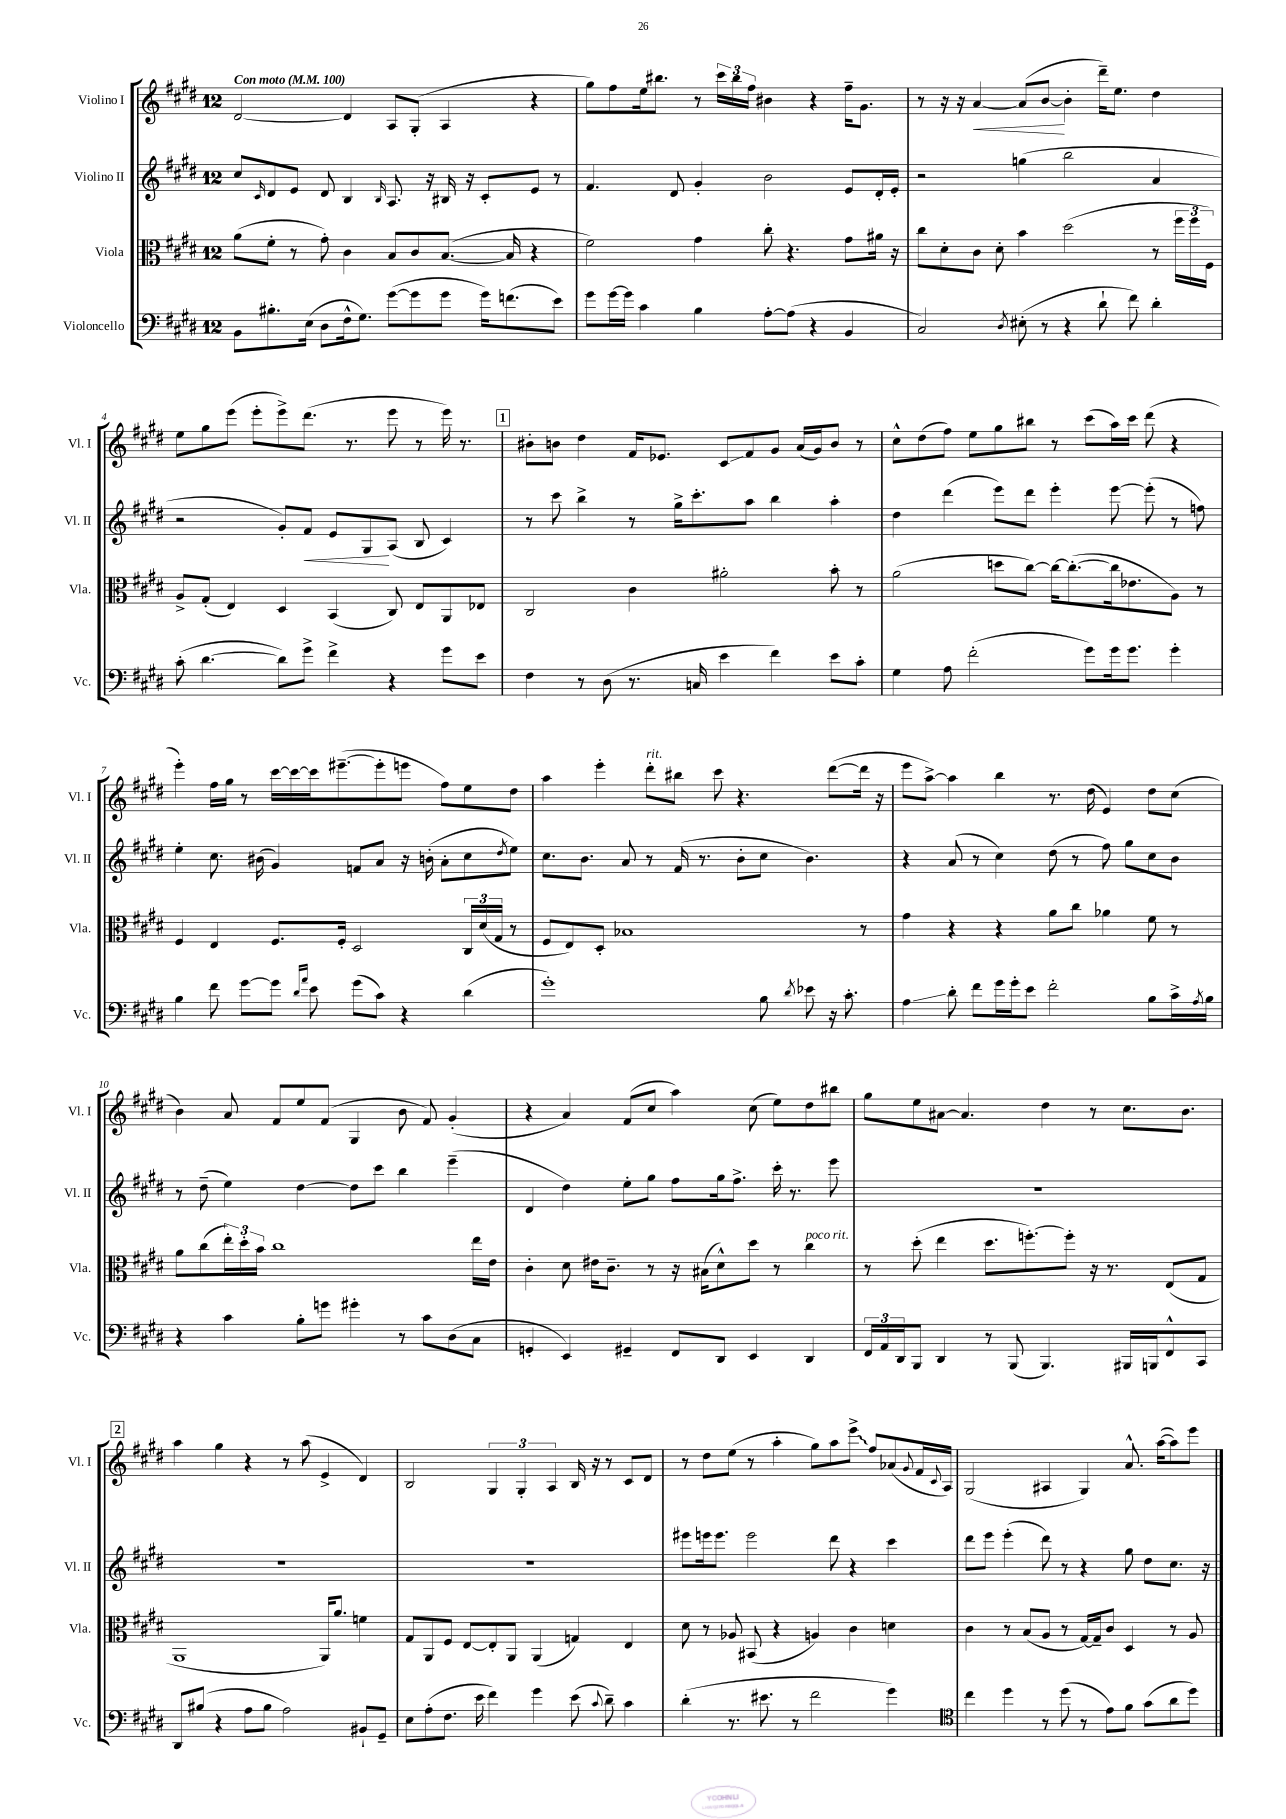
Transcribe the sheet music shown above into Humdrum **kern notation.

**kern	**kern	**kern	**kern
*staff4	*staff3	*staff2	*staff1
*clefF4	*clefC3	*clefG2	*clefG2
*k[f#c#g#d#]	*k[f#c#g#d#]	*k[f#c#g#d#]	*k[f#c#g#d#]
*M12/8	*M12/8	*M12/8	*M12/8
*MM100	*MM100	*MM100	*MM100
8BB\L	(8a\L	8cc#/L	[2d#/
.	.	16qqc#/	.
8.B#'\	8f#'\J	8d#/	.
.	8r	8e/J	.
(16E\Jk	.	.	.
8D#\L	8g#'\)	8d#/	.
16F#^^\k	4c#\	4B/	4d#/]
8.G#\J)	.	.	.
.	.	16qqB/	.
([8g#\L	8B/L	8.A/	8A/L
8g#\]	8c#/	.	(8G#'/J
.	.	16r	.
8g#\J	([8.B/J	16B#/	4A/
.	.	16r	.
16g#\LK)	.	8c#'/L	.
(8.f\	16B/]	.	.
.	4r	8e/J	4r
8e\J)	.	8r	.
=	=	=	=
8g#\L	2f#\)	4.f#/	8gg#\L)
[16g#\L	.	.	8ff#\
16g#\]JJ	.	.	.
4c#\	.	.	16ee\k
.	.	.	8.bb#\J
.	.	8d#/	.
4B\	4g#\	4g#'/	8r
.	.	.	24ccc#\LL
.	.	.	24bb#\
.	.	.	24ff#\JJ
[8A'\L	8cc#'\	2b\	4b#\
(8A\]J	4.r	.	.
4r	.	.	4r
4BB/	8g#\L	8e/L	16ff#~\LK
.	.	.	8.g#\J
.	16a#\Jk	16d#'/L	.
.	16r	16e'/JJ	.
=	=	=	=
2C#/)	8cc#\L	2r	8r
.	8d#'\	.	16r
.	.	.	16r
.	8c#\J	.	[4a/
.	8d#'\	.	.
8qD#/	.	.	.
(8E#'\	4b\	(4gg\	(8a/]L
8r	.	.	[8b/J
4r	(2dd#\	2bb\	4b'\]
8d#`\	.	.	16ddd#~\LK)
.	.	.	8.ee\J
8f#\)	.	.	.
4d#'\	8r	4a/	4dd#\
.	24ff#\LL	.	.
.	24ff#\	.	.
.	24F#\JJ)	.	.
=	=	=	=
(8c#'\	8A^/L	2r	8ee\L
[4.d#\	(8G#'/J	.	8gg#\
.	4E/)	.	(8eee\J
.	.	.	8eee'\L
8d#\]L)	4D#/	8g#'/L)	8eee^\)
8g#^\J	.	8f#/J	(8.ddd#\J
4f#^\	(4BB/	8e/L	.
.	.	.	8.r
.	.	8G#/	.
4r	8C#/)	(8A/J	8eee\
.	8E/L	8B/	8r
8g#\L	8AA/	4c#/)	16eee\)
.	.	.	8.r
8e\J	8E-/J	.	.
=	=	=	=
4F#\	2C#/	8r	8b#'\L
.	.	8ccc#\	8b\J
8r	.	4bb^\	4dd#\
(8D#\	.	.	.
8.r	4c#\	8r	16f#/LK
.	.	.	8.e-/J
.	.	16gg#^\LK	.
16C/	.	8.ccc#'\	.
4e\	2a#'\	.	8c#/L
.	.	8aa\J	8f#/
4f#\)	.	4bb\	8g#/J
.	.	.	(16a/LL
.	.	.	16g#/J)
8e\L	8b'\	4aa'\	8b/J
8c#'\J	8r	.	8r
=	=	=	=
4G#\	(2a\	4dd#\	8cc#^^\L
.	.	.	(8dd#\
8A\	.	(4ddd#\	8ff#\J)
(2f#'\	.	.	8ee\L
.	8dd\L	8eee\L)	8gg#\
.	[8cc#\J)	8ddd#\J	8bb#\J
.	16cc#\_LK	4eee'\	8r
.	(8.cc#'\_	.	.
8g#\L)	.	.	(8ccc#\L
16g#\k	16cc#\]k	[8eee\	16aa\L)
8.g#\J	8.e-\	.	16ccc#\JJ
.	.	(8eee'\]	(8ddd#\
4g#'\	8A\J)	8r	4r
.	8r	8ff\)	.
=	=	=	=
4B\	4F#/	4ee'\	4eee'\)
8f#\	4E/	8.cc#\	16ff#\LL
.	.	.	16gg#\JJ
[8g#\L	.	.	8r
.	.	(16b#\	.
8g#\]J	8.F#/L	4g#/)	[16ccc#\LL
.	.	.	16ccc#\_
16qqd#/LL	.	.	.
16qqa/JJ	.	.	.
8e\	.	.	16ccc#\]J
.	16F#'/Jk	.	([8.eee#~\
(8g#\L	2D#/	8f/L	.
8c#\J)	.	8a/J	8eee#'\]
4r	.	16r	8eee\J
.	.	(16b'\	.
.	.	8a'\L	8ff#\L)
(4d#\	24C#/LL	8cc#\	8ee\
.	(24d#/	.	.
.	24G#/JJ	.	.
.	.	8qdd#/	.
.	8r	8ee\J)	8dd#\J
=	=	=	=
1g#')	8F#/L	8.cc#\L	4aa\
.	8E/)	.	.
.	.	8.b\J	.
.	8D#'/J	.	4eee'\
.	1B-	8a/	.
.	.	8r	8ddd#'\L
.	.	(16f#/	8bb#\J
.	.	8.r	.
.	.	.	8ccc#\
.	.	8b'\L	4.r
8B\	.	8cc#\J	.
8qd#/	.	.	.
8e-\	.	4.b\)	.
16r	.	.	([8ddd#\L
8.c#'\	.	.	.
.	8r	.	16ddd#\]Jk
.	.	.	16r
=	=	=	=
4A\	4g#\	4r	8eee\L
.	.	.	[8aa^\J)
8d#'\	4r	(8a/	4aa\]
8f#\L	.	8r	.
16g#\L	4r	4cc#\)	4bb\
16g#'\J	.	.	.
8e\J	.	.	.
2f#'\	8a\L	(8dd#\	8.r
.	8cc#\J	8r	.
.	.	.	(16dd#\
.	4a-\	8ff#\)	4e/)
.	.	8gg#\L	.
8B\L	8f#\	8cc#\	8dd#\L
16c#^\L	8r	8b\J	(8cc#\J
8qA/	.	.	.
16B\JJ	.	.	.
=	=	=	=
4r	8a\L	8r	4b\)
.	(8cc#\	(8dd#~\	.
4c#\	24ee'\L)	4ee\)	8a/
.	24dd#'\	.	.
.	24b\JJ	.	.
.	1cc#	.	8f#/L
8B'\L	.	[4dd#\	8ee/
8g\J	.	.	(8f#/J
4g#'\	.	8dd#\]L	4G#/
.	.	8ccc#\J	.
8r	.	4bb\	8b\
8c#\L	.	.	8f#/)
(8D#\	.	(4eee~\	(4g#'/
8C#\J	16ee\LL	.	.
.	16e\JJ	.	.
=	=	=	=
4GG'/	4c#'\	4d#/	4r
4EE/)	8d#\	4dd#\)	4a/)
.	16e#\LK	.	.
.	8.c#~\J	.	.
4GG#~/	.	8ee'\L	(8f#/L
.	8r	8gg#\J	8cc#/J
8FF#/L	16r	8ff#\L	4aa\)
.	(16B#\LK	.	.
8DD#/J	8d#^^\)	16gg#\k	.
.	.	8.ff#^\J	.
4EE/	8dd#\J	.	(8cc#\
.	8r	16ccc#'\	8ee\L)
.	.	8.r	.
4DD#/	4cc#\	.	8dd#\
.	.	8eee\	8bb#\J
=	=	=	=
24FF#/LL	8r	1.r	8gg#\L
24AA/	.	.	.
24DD#/J	.	.	.
8BBB/J	(8dd#'\	.	8ee\
4DD#/	4ee\	.	[8a#\J
.	.	.	4.a#/]
8r	8.dd#\L	.	.
(8BBB/	.	.	.
.	[8.ff'\)	.	.
4.BBB/)	.	.	4dd#\
.	8ff'\]J	.	.
.	16r	.	8r
.	8.r	.	.
16BBB#/LL	.	.	8.cc#\L
16BBB/J	.	.	.
8FF#^^/	(8E/L	.	.
.	.	.	8.b\J
8CC#/J	8G#/J	.	.
=	=	=	=
8DD#/L	1AA	1.r	4aa\
(8B#/J	.	.	.
4r	.	.	4gg#\
8A\L	.	.	4r
8B#\J	.	.	.
2A\)	.	.	8r
.	.	.	(8aa\
.	16AA/LK)	.	4e^/
.	8.a/J	.	.
8BB#`/L	4f\	.	4d#/)
8GG#~/J	.	.	.
=	=	=	=
8E\L	8G#/L	1.r	2B/
(8A'\	8AA/	.	.
8.F#\J	8F#/J	.	.
.	[8E/L	.	.
16e\	.	.	.
4f#\)	8E'/]	.	6G#/
.	8AA/J	.	.
.	.	.	6G#'/
4g#\	(4AA/	.	.
.	.	.	6A/
(8e\	4G/)	.	16B/
.	.	.	16r
8qqc#/	.	.	.
8d#~\)	.	.	8r
4c#\	4E/	.	8c#/L
.	.	.	8d#/J
=	=	=	=
(4d#'\	8d#\	8eee#\L	8r
.	8r	16eee\k	8dd#\L
.	.	8.eee\J	.
8.r	8A-/	.	(8ee\J
.	(8BB#/	2eee\	8r
8.e#\	.	.	.
.	4r	.	4aa'\
8r	.	.	.
2f#\	4A/)	.	8gg#\L)
.	.	8ddd#\	8aa\
.	4c#\	4r	8eee^\J
.	.	.	8ff#/L
4g#\)	4d\	4ccc#\	(8a-/
.	.	.	8qqg#/
.	.	.	16f#/L
.	.	.	8qqc#/
.	.	.	16A/JJ)
=	=	=	=
*clefC4	*	*	*
4cc#\	4c#\	8ddd#\L	(2G#/
.	.	8eee\J	.
4dd#\	8r	(4eee'\	.
.	(8B/L	.	.
8r	8A/J	8ddd#\)	4A#/
(8dd#\	8r	8r	.
8r	[16G#/LL)	4r	4G#/)
.	16G#~/]J	.	.
8e\L)	8c#/J	.	.
8f#\J	4D#/	8gg#\	8.a^^/
(8g#\L	.	8dd#\L	.
.	.	.	([16aa\LK
8a\	8r	8.cc#\J	8aa\])
8dd#\J)	8A/	.	8eee\J
.	.	16r	.
==	==	==	==
*-	*-	*-	*-
